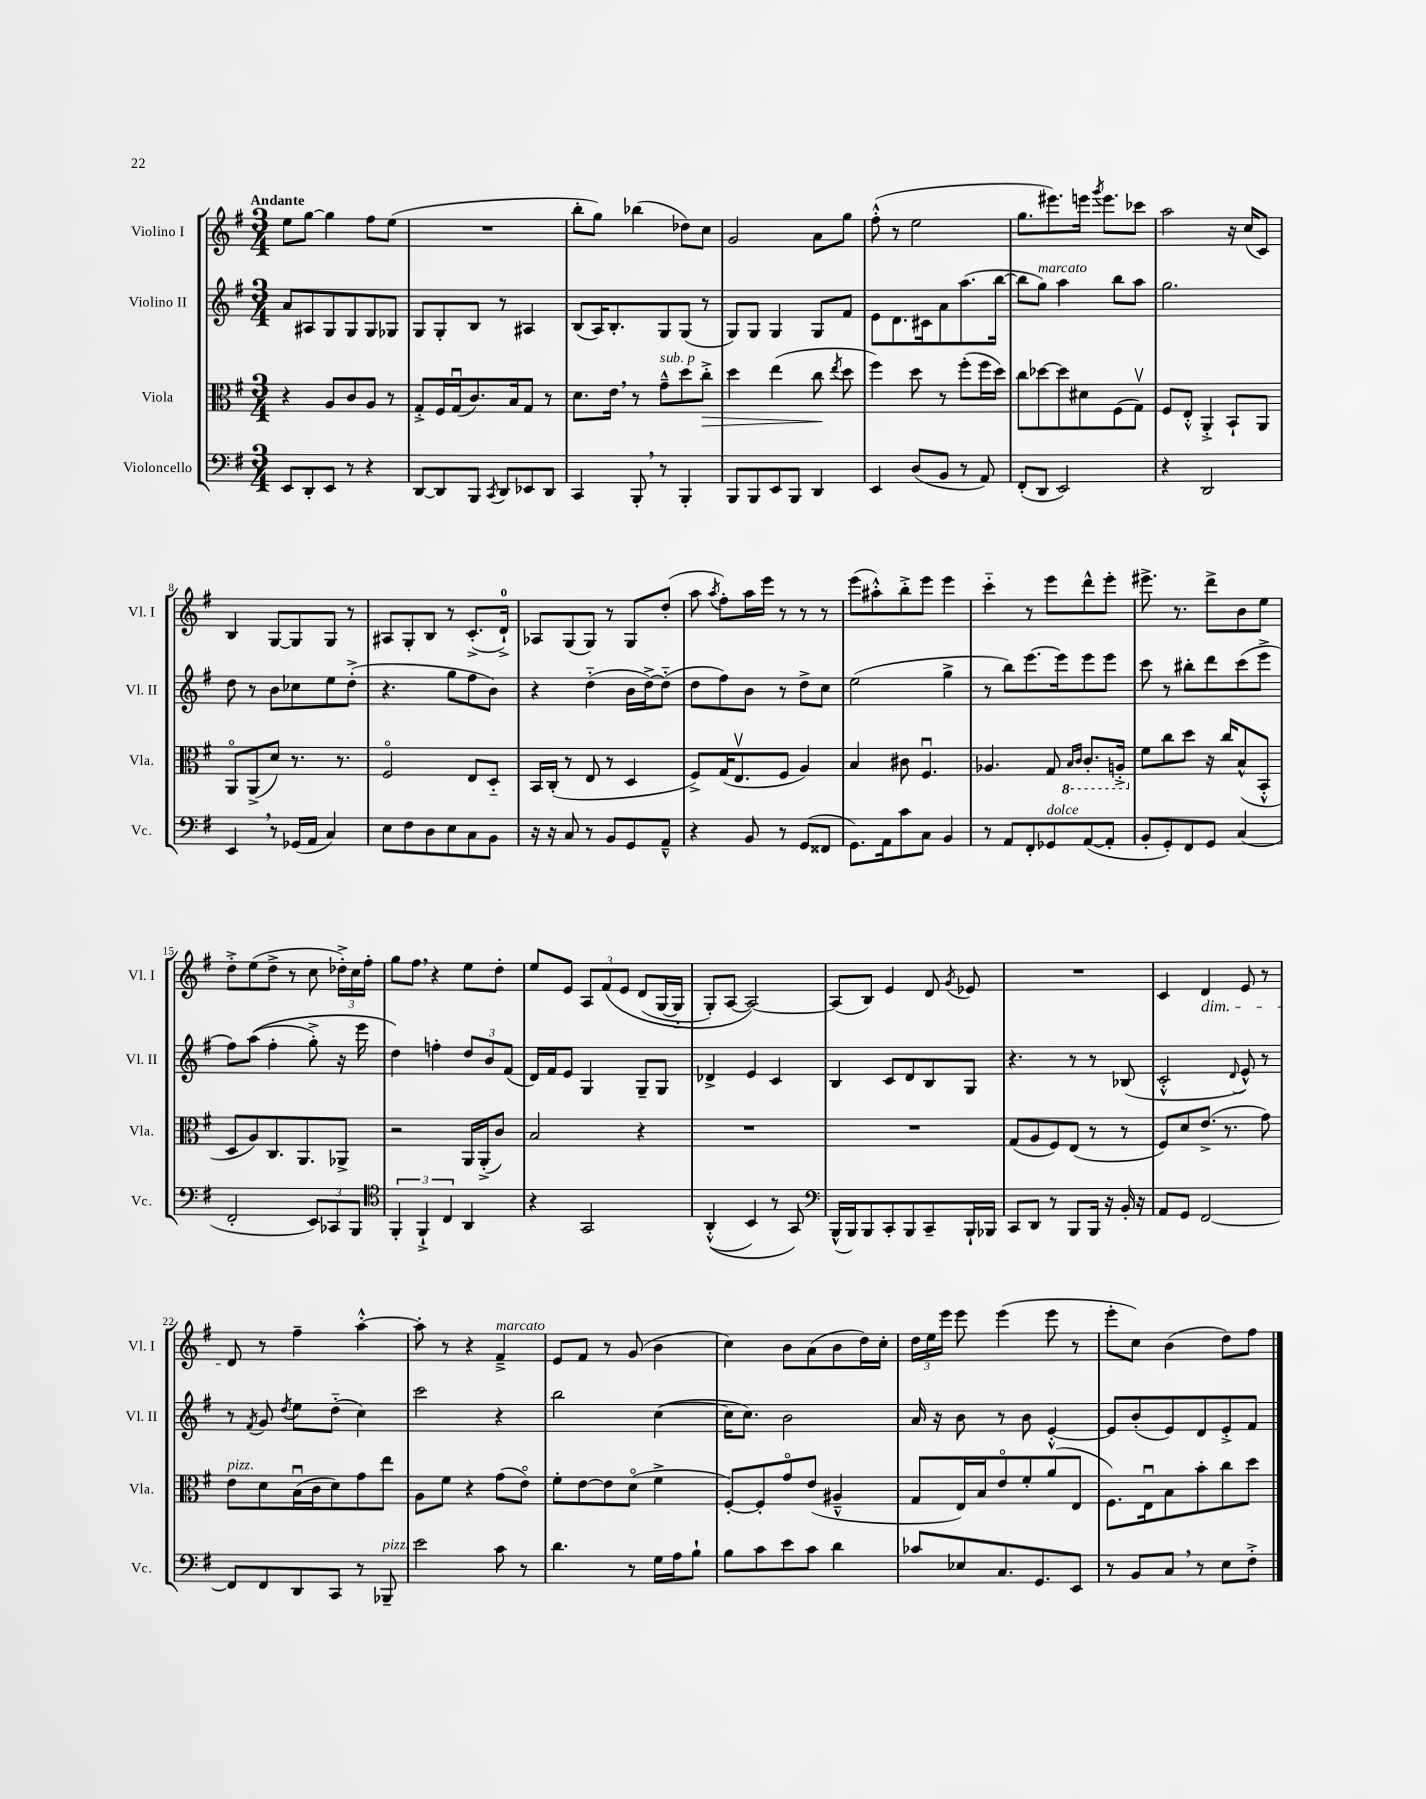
<<
\new StaffGroup <<
\new Staff = "s0" \with { instrumentName = "Violino I" shortInstrumentName = "Vl. I" } {
    \clef treble \key g \major \numericTimeSignature \time 3/4 \tempo "Andante"
    \autoBeamOff e''8[ g''8]~ g''4 fis''8[ e''8]( |
    R2. |
    b''8[-. g''8]) bes''4( des''8[) c''8] |
    g'2 a'8[ g''8] |
    fis''8-.-^( r8 e''2 |
    g''8.[ eis'''8.) e'''16] \acciaccatura { g'''8 } e'''8.[ ces'''8] |
    a''2 r16 c''16[( c'8]) |
    b4 g8[~ g8 g8] r8 |
    ais8[ g8-. b8] r8 c'8.[-.->( d'16]-0-!->) |
    aes8[ g8( g8]) r8 g8[ d''8]-.( |
    a''8 \acciaccatura { a''8 } fis''8[-.) a''16 e'''16] r8 r8 r8 |
    e'''8[( ais''8-.-^) b''8-.-> e'''8] e'''4 |
    c'''4-_ r8 e'''8[ d'''8-^ e'''8]-. |
    eis'''8.-> r8. d'''8[-> b'8 e''8] |
    d''8[-.-> e''8( d''8]-> r8 c''8 \tuplet 3/2 { des''16[-.->) c''16 fis''16]-. } |
    g''8[ fis''8] \breathe r4 e''8[ d''8]-. |
    e''8[ e'8] \tuplet 3/2 { a8[ fis'8\( e'8] } d'8[( g16~ g16]-_ |
    g8[-.) a8]~ a2~\) |
    a8[( b8]) e'4 d'8 \acciaccatura { g'8 } ees'8 |
    R2. |
    c'4 d'4\dim e'8 r8 |
    d'8\! r8 fis''4-- a''4~-.-^ |
    a''8-. r8 r4 fis'4--->^\markup { \italic "marcato" } |
    e'8[ fis'8] r8 g'8( b'4 |
    c''4) b'8[ a'8( b'8 d''16) c''16]-. |
    \tuplet 3/2 { d''16[ e''16 e'''16] } e'''8 e'''4( e'''8 r8 |
    e'''8[-. c''8]) b'4( d''8[) fis''8] \bar "|." |
}
\new Staff = "s1" \with { instrumentName = "Violino II" shortInstrumentName = "Vl. II" } {
    \clef treble \key g \major \numericTimeSignature \time 3/4
    \autoBeamOff a'8[ ais8 g8 g8 g8 ges8] |
    g8[ g8-. b8] r8 ais4 |
    b8[( a16) b8.-. g8 g8]( r8 |
    g8[) g8] g4 g8[ fis'8] |
    e'8[ d'8. cis'16 a'8 a''8.( b''16]~ |
    b''8[ g''8]^\markup { \italic "marcato" }) a''4 b''8[ a''8] |
    g''2. |
    d''8 r8 b'8[ ces''8 e''8 d''8]-.->( |
    r4. g''8[ fis''8 b'8]) |
    r4 d''4-_( b'16[ d''16~->) d''8]-_( |
    d''8[ fis''8) b'8] r8 d''8[-> c''8] |
    e''2( g''4-> |
    r8 b''8[) e'''8.~ e'''16 e'''8 e'''8] |
    c'''8 r8 bis''8[-. d'''8 c'''8( e'''8]-> |
    fis''8[) a''8](\( fis''4-. g''8-.->) r16 e'''16 |
    d''4\) f''4-. \tuplet 3/2 { d''8[ b'8 fis'8]( } |
    d'16[) fis'16 e'8] g4 g8[-- g8] |
    des'4-> e'4 c'4 |
    b4 c'8[ d'8 b8 g8] |
    r4. r8 r8 bes8( |
    c'2-.-^ \appoggiatura { d'8 } e'8-^) r8 |
    r8 \acciaccatura { fis'8 } g'8 \acciaccatura { d''8 } e''8[ d''8]-_( c''4) |
    c'''2 r4 |
    b''2 c''4~( |
    c''16[ c''8.]) b'2 |
    a'16 r16 b'8 r8 b'8 e'4~-.-^ |
    e'8[ b'8-.( e'8) d'8 e'8-.-> fis'8] \bar "|." |
}
\new Staff = "s2" \with { instrumentName = "Viola" shortInstrumentName = "Vla." } {
    \clef alto \key g \major \numericTimeSignature \time 3/4
    \autoBeamOff r4 a8[ c'8 a8] r8 |
    g8[-.-> fis16 g16\downbow( c'8.) b16 g8] r8 |
    d'8.[ e'16] \breathe r8 g'8[---^^\markup { \italic "sub. p" } d''8 c''8]-.->\> |
    d''4 e''4( c''8\! \acciaccatura { e''8 } d''8 |
    fis''4) d''8 r8 fis''8[-.( fis''16 d''16]) |
    c''8[ des''8~ des''8 dis'8 fis8( g8]\upbow) |
    fis8[ e8]-.-^ a,4-.-> b,8[-! a,8] |
    a,8[\flageolet a,8->( d'8]) r8. r8. |
    fis2\flageolet e8[ d8]-_ |
    b,16[ c16]-.( r8 e8 r8 d4 |
    fis8[->) g16( e8.\upbow fis8] a4) |
    b4 cis'8 fis4.\downbow |
    aes4. g8 \ottava #-1 \grace { b,16[ c16] } c8.[-. a,!16]-.-> \ottava #0 |
    fis'8[ c''8 d''8] r16 c''16[ b8-^( b,8]-.-^ |
    d8[ a8) c8. a,8. aes,8]-> |
    r2 a,16[ a,16-.->( c'8]) |
    b2 r4 |
    R2. |
    R2. |
    g8[( a8 fis8) e8]( r8 r8 |
    fis8[) d'8 e'8.]->( r8. g'8) |
    e'8[^\markup { \italic "pizz." } d'8 b16\downbow( c'16 d'8) g'8 e''8] |
    a8[ fis'8] r4 g'8[( e'8]\flageolet) |
    fis'8[-. e'8~ e'8 d'8]\flageolet( fis'4-> |
    fis8[~-.) fis8-. g'8\flageolet e'8]( ais4---^ |
    g8[ e16) b16 e'8\flageolet fis'8-. a'8( e8] |
    fis8.[) e16\downbow b8 b'8-. c''8 d''8] \bar "|." |
}
\new Staff = "s3" \with { instrumentName = "Violoncello" shortInstrumentName = "Vc." } {
    \clef bass \key g \major \numericTimeSignature \time 3/4
    \autoBeamOff e,8[ d,8-. e,8] r8 r4 |
    d,8[~ d,8 b,,8] \acciaccatura { c,8 } d,8[ ees,8 d,8] |
    c,4 b,,8-. \breathe r8 b,,4-. |
    b,,8[ b,,8 e,8 b,,8] d,4 |
    e,4 d8[( b,8] r8 a,8) |
    fis,8[-.( d,8] e,2) |
    r4 d,2 |
    e,4 \breathe r8 ges,16[( a,16] c4) |
    e8[ fis8 d8 e8 c8 b,8] |
    r16 r16 c8 r8 b,8[ g,8 a,8]---^ |
    r4 b,8 r8 g,8[( fisis,8] |
    g,8.[) a,16 c'8 c8] b,4 |
    r8 a,8[ fis,8-. ges,8^\markup { \italic "dolce" } a,8~( a,8]-. |
    b,8[-. g,8-.) fis,8 g,8] c4( |
    fis,2-. \tuplet 3/2 { e,8[) ces,8 b,,8] } |
    \clef tenor \tuplet 3/2 { fis,4-. fis,4-!-> c4 } a,4 |
    r4 g,2 |
    a,4-.-^(\( b,4) r8 g,8\) |
    \clef bass b,,16[-^( b,,16) b,,8 c,8-. b,,8 c,8-- b,,16-! bes,,16] |
    c,8[ d,8] r8 b,,8[ b,,16] r16 b,16-. r16 |
    a,8[ g,8] fis,2~ |
    fis,8[ fis,8 d,8 c,8] r8 bes,,8--^\markup { \italic "pizz." } |
    e'2 c'8 r8 |
    d'4. r8 g16[ a16 b8]-! |
    b8[ c'8 e'8 c'8] d'4 |
    ces'8[ ees8 c8. g,8. e,8] |
    r8 b,8[ c8] \breathe r8 e8[ fis8]-.-> \bar "|." |
}
>>
>>
